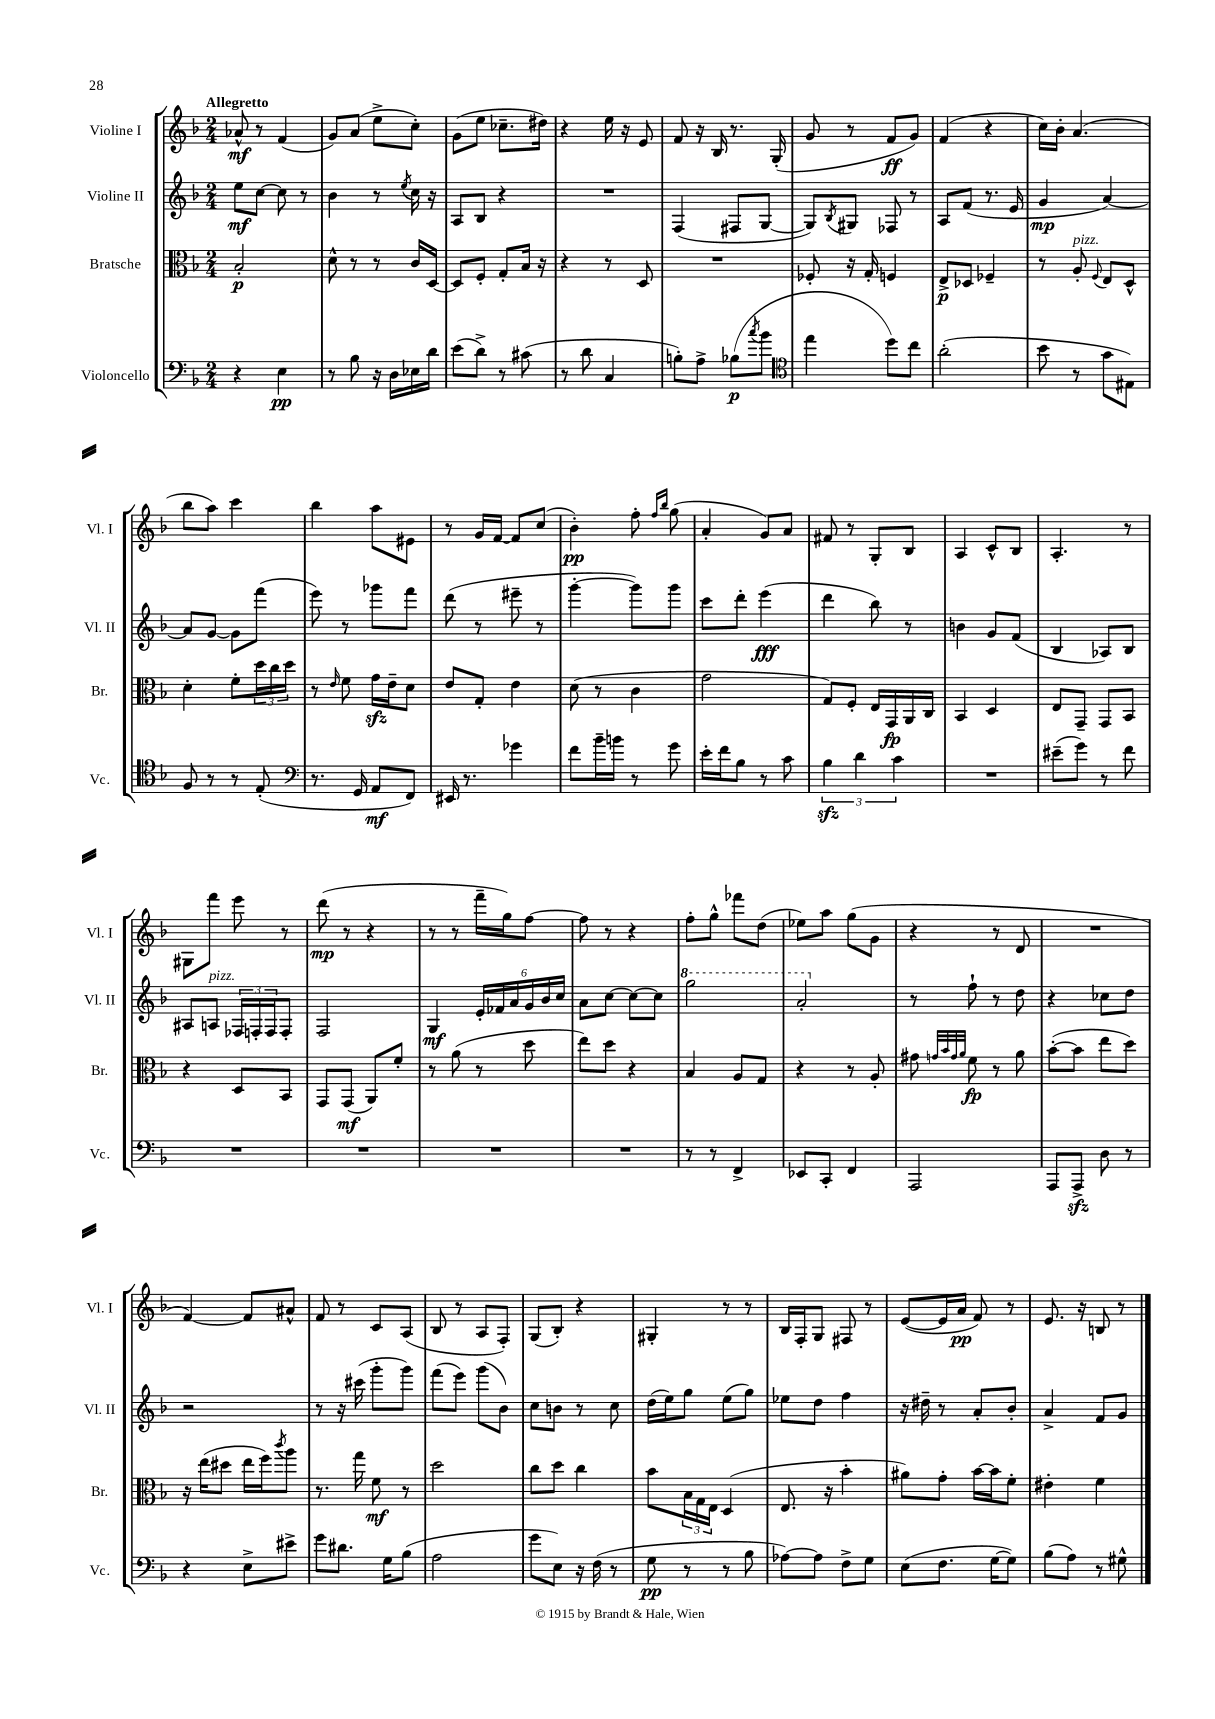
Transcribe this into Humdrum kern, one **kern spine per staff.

**kern	**dynam	**kern	**dynam	**kern	**dynam	**kern	**dynam
*part4	*part4	*part3	*part3	*part2	*part2	*part1	*part1
*staff4	*staff4	*staff3	*staff3	*staff2	*staff2	*staff1	*staff1
*I"Violoncello	*	*I"Bratsche	*	*I"Violine II	*	*I"Violine I	*
*I'Vc.	*	*I'Br.	*	*I'Vl. II	*	*I'Vl. I	*
*clefF4	*	*clefC3	*	*clefG2	*	*clefG2	*
*k[b-]	*	*k[b-]	*	*k[b-]	*	*k[b-]	*
*M2/4	*	*M2/4	*	*M2/4	*	*M2/4	*
=1	=1	=1	=1	=1	=1	=1	=1
!	!	!	!	!	!	!LO:TX:a:B:t=Allegretto	!
4r	.	2B-'/	p	8ee\L	mf	8a-X^^/	mf
.	.	.	.	[8cc\J	.	8r	.
4E\	pp	.	.	8cc\]	.	(4f/	.
.	.	.	.	8r	.	.	.
=2	=2	=2	=2	=2	=2	=2	=2
8r	.	8d^^\	.	4b-\	.	8g/L)	.
8B-\	.	8r	.	.	.	(8a/J	.
16r	.	8r	.	8r	.	8ee^\L	.
16D\LL	.	.	.	.	.	.	.
.	.	.	.	8qee/	.	.	.
16E-X\	.	16c/LL	.	16cc\	.	8cc'\J)	.
16d\JJ	.	[16D/JJ	.	16r	.	.	.
=3	=3	=3	=3	=3	=3	=3	=3
(8e\L	.	8D/L]	.	8A/L	.	(8g\L	.
8d^\J)	.	8F'/J	.	8B-/J	.	8ee\J	.
8r	.	8G'/L	.	4r	.	8.cc-X~\L	.
(8c#X\	.	16B-/Jk	.	.	.	.	.
.	.	16r	.	.	.	16dd#X\Jk)	.
=4	=4	=4	=4	=4	=4	=4	=4
8r	.	4r	.	2r	.	4r	.
8d\	.	.	.	.	.	.	.
4C/	.	8r	.	.	.	16ee\	.
.	.	.	.	.	.	16r	.
.	.	8D/	.	.	.	8e/	.
=5	=5	=5	=5	=5	=5	=5	=5
8Bn'\L)	.	2r	.	(4F/	.	8f/	.
8A^\J	.	.	.	.	.	16r	.
.	.	.	.	.	.	16B-/	.
(8B-X\L	p	.	.	8F#X/L	.	8.r	.
8qcc/	.	.	.	.	.	.	.
8b-\J	.	.	.	[8G/J	.	.	.
.	.	.	.	.	.	(16G'/	.
=6	=6	=6	=6	=6	=6	=6	=6
*clefC4	*	*	*	*	*	*	*
4ee\	.	8F-X'/	.	8G/L])	.	8g/	.
.	.	.	.	8qB-/	.	.	.
.	.	16r	.	8G#X/J	.	8r	.
.	.	16G'/	.	.	.	.	.
8dd\L)	.	4Fn/	.	8F-X/	.	8f/L	ff
8cc\J	.	.	.	8r	.	8g/J)	.
=7	=7	=7	=7	=7	=7	=7	=7
(2a'\	.	8E^/L	p	8A/L	.	(4f/	.
.	.	8D-X/J	.	(8f/J	.	.	.
.	.	4F-X~/	.	8.r	.	4r	.
.	.	.	.	16e/	.	.	.
=8	=8	=8	=8	=8	=8	=8	=8
8b-\	.	8r	.	4g/	mp	16cc\LL)	.
.	.	.	.	.	.	16b-'\JJ	.
!	!	!LO:TX:a:i:t=pizz.	!	!	!	!	!
8r	.	8A'/	.	.	.	(4.a/	.
.	.	8qqF/	.	.	.	.	.
8g\L	.	8E/L	.	[4a/)	.	.	.
8E#X\J)	.	8D^^/J	.	.	.	.	.
!!LO:LB:g=z
=9	=9	=9	=9	=9	=9	=9	=9
8F/	.	4d'\	.	8a/L]	.	8bb-\L	.
8r	.	.	.	[8g/J	.	8aa\J)	.
8r	.	8f'\L	.	8g\L]	.	4ccc\	.
(8E'/	.	24dd\L	.	(8fff\J	.	.	.
.	.	24cc\	.	.	.	.	.
.	.	24dd\JJ	.	.	.	.	.
=10	=10	=10	=10	=10	=10	=10	=10
*clefF4	*	*	*	*	*	*	*
8.r	.	8r	.	8eee\)	.	4bb-\	.
.	.	16qqe/	.	.	.	.	.
.	.	8f\	.	8r	.	.	.
16GG/	.	.	.	.	.	.	.
8AA/L	mf	16gzz\LL	.	8ggg-X\L	.	8aa\L	.
.	.	16e~\J	.	.	.	.	.
8FF/J)	.	8d\J	.	8fff\J	.	8e#X\J	.
=11	=11	=11	=11	=11	=11	=11	=11
16EE#X/	.	8e/L	.	(8ddd\	.	8r	.
8.r	.	.	.	.	.	.	.
.	.	8G'/J	.	8r	.	16g/LL	.
.	.	.	.	.	.	[16f/JJ	.
4g-X\	.	4e\	.	8eee#X~\	.	8f/L]	.
.	.	.	.	8r	.	(8cc/J	.
=12	=12	=12	=12	=12	=12	=12	=12
8f\L	.	(8d\	.	[4ggg'\	.	4b-'\)	pp
16b-~\L	.	8r	.	.	.	.	.
16bn\JJ	.	.	.	.	.	.	.
8r	.	4c\	.	8ggg\L])	.	8ff'\	.
.	.	.	.	.	.	16qqff/LL	.
.	.	.	.	.	.	16qqbb-/JJ	.
8g\	.	.	.	8ggg\J	.	(8gg\	.
=13	=13	=13	=13	=13	=13	=13	=13
16e'\LL	.	2g\	.	8ccc\L	.	4a'/	.
16f\J	.	.	.	.	.	.	.
8B-\J	.	.	.	8ddd'\J	.	.	.
8r	.	.	.	(4eee\	fff	8g/L)	.
8c\	.	.	.	.	.	8a/J	.
=14	=14	=14	=14	=14	=14	=14	=14
6B-zz\	.	8G/L)	.	4ddd\	.	8f#X/	.
.	.	8F'/J	.	.	.	8r	.
6d\	.	.	.	.	.	.	.
.	.	16E/LL	.	8bb-\)	.	8G'/L	.
.	.	16GG/	fp	.	.	.	.
6c\	.	.	.	.	.	.	.
.	.	16AA/	.	8r	.	8B-/J	.
.	.	16C/JJ	.	.	.	.	.
=15	=15	=15	=15	=15	=15	=15	=15
2r	.	4BB-/	.	4bn\	.	4A/	.
.	.	4D/	.	8g/L	.	8c^^/L	.
.	.	.	.	(8f/J	.	8B-/J	.
=16	=16	=16	=16	=16	=16	=16	=16
(8e#X~\L	.	8E/L	.	4B-/	.	4.A'/	.
8g\J)	.	8GG~/J	.	.	.	.	.
8r	.	8GG/L	.	8A-X/L)	.	.	.
8f\	.	8BB-/J	.	8B-/J	.	8r	.
!!LO:LB:g=z
=17	=17	=17	=17	=17	=17	=17	=17
2r	.	4r	.	8A#X/L	.	8G#X\L	.
!	!	!	!	!LO:TX:a:i:t=pizz.	!	!	!
.	.	.	.	8An/J	.	8fff\J	.
.	.	8D/L	.	24F-X/LL	.	8eee\	.
.	.	.	.	24Fn'/	.	.	.
.	.	.	.	24F/J	.	.	.
.	.	8BB-/J	.	8F'/J	.	8r	.
=18	=18	=18	=18	=18	=18	=18	=18
2r	.	8GG/L	.	2F/	.	(8ddd\	mp
.	.	(8GG/J	mf	.	.	8r	.
.	.	8AA/L)	.	.	.	4r	.
.	.	8f'/J	.	.	.	.	.
=19	=19	=19	=19	=19	=19	=19	=19
2r	.	8r	.	4G/	mf	8r	.
.	.	(8a\	.	.	.	8r	.
.	.	8r	.	24e'/LL	.	16fff~\LL	.
.	.	.	.	24f-X/	.	.	.
.	.	.	.	.	.	16gg\J)	.
.	.	.	.	24a/	.	.	.
.	.	8dd\	.	24g/	.	[8ff\J	.
.	.	.	.	24b-/	.	.	.
.	.	.	.	24cc/JJ	.	.	.
=20	=20	=20	=20	=20	=20	=20	=20
2r	.	8ee\L)	.	8a\L	.	8ff\]	.
.	.	8dd\J	.	[8cc\J	.	8r	.
.	.	4r	.	8cc\L_	.	4r	.
.	.	.	.	8cc\J]	.	.	.
=21	=21	=21	=21	=21	=21	=21	=21
*	*	*	*	*8va	*	*	*
8r	.	4B-/	.	2ggg\	.	8ff'\L	.
8r	.	.	.	.	.	8gg^^\J	.
4FF^/	.	8A/L	.	.	.	8fff-X\L	.
.	.	8G/J	.	.	.	(8dd\J	.
=22	=22	=22	=22	=22	=22	=22	=22
8EE-X/L	.	4r	.	2aa'/	.	8ee-X\L)	.
8CC'/J	.	.	.	.	.	8aa\J	.
4FF/	.	8r	.	.	.	(8gg\L	.
.	.	8A'/	.	.	.	8g\J	.
=23	=23	=23	=23	=23	=23	=23	=23
*	*	*	*	*X8va	*	*	*
2AAA/	.	8g#X\	.	8r	.	4r	.
.	.	32qqgn/LLL	.	.	.	.	.
.	.	32qqb-/	.	.	.	.	.
.	.	32qqg/	.	.	.	.	.
.	.	32qqa/JJJ	.	.	.	.	.
.	.	8f\	fp	8ff`\	.	.	.
.	.	8r	.	8r	.	8r	.
.	.	8a\	.	8dd\	.	8d/	.
=24	=24	=24	=24	=24	=24	=24	=24
8AAA/L	.	([8b-'\L	.	4r	.	2r	.
8AAAzz^/J	.	8b-\J]	.	.	.	.	.
8D\	.	8ee\L	.	8cc-X\L	.	.	.
8r	.	8dd\J)	.	8dd\J	.	.	.
!!LO:LB:g=z
=25	=25	=25	=25	=25	=25	=25	=25
4r	.	16r	.	2r	.	[4f/)	.
.	.	(16ee\KL	.	.	.	.	.
.	.	8dd#X\J	.	.	.	.	.
8E^\L	.	16ee\LL	.	.	.	8f/L]	.
.	.	16ff\J)	.	.	.	.	.
.	.	8qccc/	.	.	.	.	.
8e#X^\J	.	8aa\J	.	.	.	8a#X^^/J	.
=26	=26	=26	=26	=26	=26	=26	=26
8g\L	.	8.r	.	8r	.	8f/	.
8.d#X\J	.	.	.	16r	.	8r	.
.	.	16gg\	.	(16ccc#X\	.	.	.
.	.	8f\	mf	8ggg'\L	.	8c/L	.
16G\KL	.	.	.	.	.	.	.
(8B-\J	.	8r	.	8ggg\J)	.	(8A/J	.
=27	=27	=27	=27	=27	=27	=27	=27
2A\	.	2dd\	.	(8fff\L	.	8B-/	.
.	.	.	.	8eee\J)	.	8r	.
.	.	.	.	(8ggg\L	.	8A/L	.
.	.	.	.	8b-\J)	.	8F'/J)	.
=28	=28	=28	=28	=28	=28	=28	=28
8g\L	.	8cc\L	.	8cc\L	.	(8G/L	.
8E\J)	.	8dd\J	.	8bn\J	.	8B-'/J)	.
16r	.	4cc\	.	8r	.	4r	.
(16F\	.	.	.	.	.	.	.
8r	.	.	.	8cc\	.	.	.
=29	=29	=29	=29	=29	=29	=29	=29
8G\	pp	8b-\L	.	(16dd\LL	.	4G#X'/	.
.	.	.	.	16ee\J)	.	.	.
8r	.	24B-\L	.	8gg\J	.	.	.
.	.	24G\	.	.	.	.	.
.	.	24E\JJ	.	.	.	.	.
8r	.	(4D/	.	(8ee\L	.	8r	.
8B-\	.	.	.	8gg\J)	.	8r	.
=30	=30	=30	=30	=30	=30	=30	=30
[8A-X\L)	.	8.E/	.	8ee-X\L	.	16B-/LL	.
.	.	.	.	.	.	16F'/J	.
8A-\J]	.	.	.	8dd\J	.	8G/J	.
.	.	16r	.	.	.	.	.
8F^\L	.	4b-'\	.	4ff\	.	8F#X/	.
8G\J	.	.	.	.	.	8r	.
=31	=31	=31	=31	=31	=31	=31	=31
(8E\L	.	8a#X\L)	.	16r	.	([8e/L	.
.	.	.	.	16dd#X~\	.	.	.
8.F\J	.	8g'\J	.	8r	.	16e/L]	.
.	.	.	.	.	.	16a/JJ	pp
.	.	[16b-\LL	.	8a'/L	.	8f/)	.
[16G\KL	.	16b-\J]	.	.	.	.	.
8G\J])	.	8f'\J	.	8b-'/J	.	8r	.
=32	=32	=32	=32	=32	=32	=32	=32
(8B-\L	.	4e#X'\	.	4a^/	.	8.e/	.
8A\J)	.	.	.	.	.	.	.
.	.	.	.	.	.	16r	.
8r	.	4f\	.	8f/L	.	8Bn/	.
8G#X^^\	.	.	.	8g/J	.	8r	.
==	==	==	==	==	==	==	==
*-	*-	*-	*-	*-	*-	*-	*-
